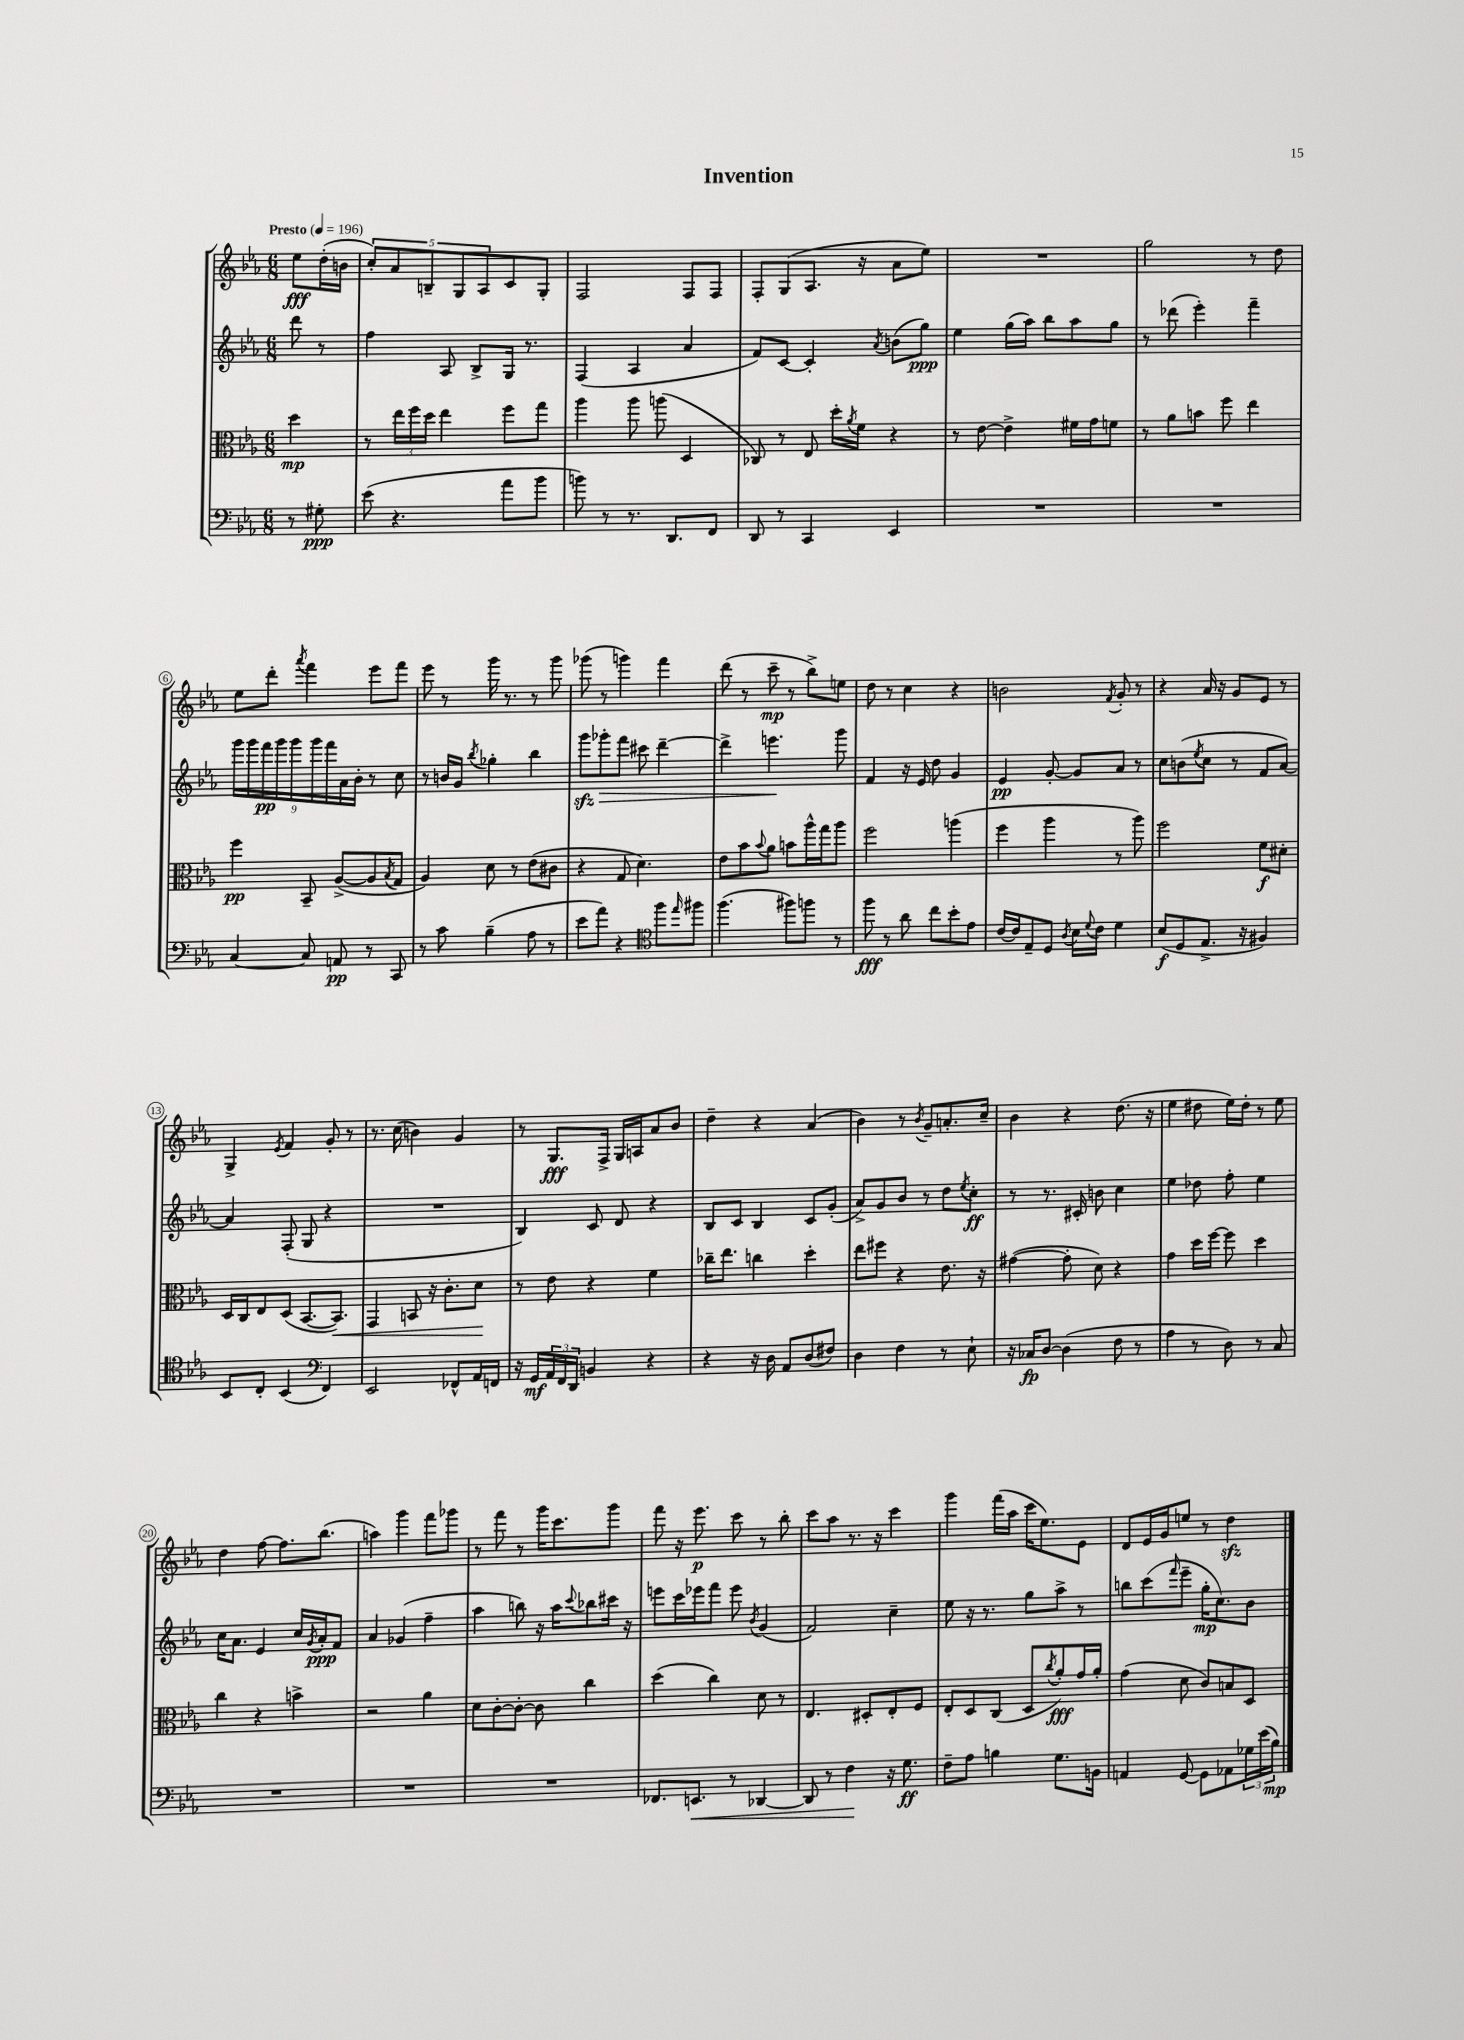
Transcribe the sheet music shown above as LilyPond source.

\header { title = "Invention" }
<<
\new StaffGroup <<
\new Staff = "s0" {
    \clef treble \key ees \major \numericTimeSignature \time 6/8 \partial 4 \tempo "Presto" 4 = 196
    ees''8\fff d''16-.( b'16 |
    \tuplet 5/4 { c''8-.) aes'8 b8-- g8 aes8 } c'8 g8-. |
    f2 f8 f8 |
    f8-. g8( aes8. r16 aes'8 ees''8) |
    R2. |
    g''2 r8 d''8 |
    ees''8 d'''8-. \acciaccatura { aes'''8 } f'''4 ees'''8 f'''8 |
    ees'''8 r8 g'''16 r8. r8 g'''8 |
    ges'''8( r8 g'''4) f'''4 |
    d'''8( r8 c'''8--\mp r8 bes''8->) e''8 |
    d''8 r8 c''4 r4 |
    b'2 \acciaccatura { f'8 } g'8-. r8 |
    r4 aes'16 r16 g'8 ees'8 r8 |
    g4-> \acciaccatura { ees'8 } f'4 g'8-. r8 |
    r8. c''16( b'4) g'4 |
    r8 g8.\fff f16-> g16 a16 aes'8 bes'8 |
    d''4-- r4 aes'4( |
    bes'4) r8 \acciaccatura { bes'8 } g'8-- a'8.-. c''16-- |
    bes'4 r4 d''8.( r16 |
    ees''4 dis''8 ees''16) dis''16-. r8 ees''8 |
    d''4 f''8~ f''8. bes''8.( |
    a''4) g'''4 f'''8 ges'''8 |
    r8 f'''8 r8 g'''16 c'''8. g'''8 |
    f'''8 r16 ees'''8.\p c'''8 r8 bes''8-. |
    c'''8 aes''8 r8. r16 c'''4 |
    g'''4 f'''16( aes''16 c'''16 ees''8.) ees'8 |
    d'8 ees'16 g'16 e''8 r8 d''4\sfz \bar "|." |
}
\new Staff = "s1" {
    \clef treble \key ees \major \numericTimeSignature \time 6/8 \partial 4
    d'''8 r8 |
    f''4 aes8 bes8-> g16 r8. |
    f4( aes4 aes'4 |
    f'8) c'8~ c'4-. \acciaccatura { aes'8 } b'8( g''8\ppp) |
    ees''4 g''16( aes''16) bes''8 aes''8 g''8 |
    r8 des'''8( ees'''4-.) f'''4-- |
    \tuplet 9/8 { g'''16 g'''16 f'''16\pp g'''16 g'''16 g'''16 f'''16 aes'16 bes'16-. } r8 c''8 |
    r8 b'16 g'16 \acciaccatura { bes''8 } ges''4-. bes''4 |
    g'''8\sfz ges'''8-.\> f'''8 cis'''8 d'''4~-- |
    d'''4-> e'''4.\! g'''8 |
    f'4 r16 ees'16 d''8 g'4 |
    ees'4\pp g'8~-. g'8 aes'8 r8 |
    c''8 b'8( \acciaccatura { ees''8 } c''8 r8 f'8 aes'8~) |
    aes'4 f8-.( g8 r4 |
    R2. |
    bes4) c'8 d'8 r4 |
    bes8 c'8 bes4 c'8 g'8-.( |
    aes'8->) g'8 bes'8 r8 d''8 \acciaccatura { ees''8 } c''8-.\ff |
    r8 r8. cis'16-. b'8 c''4 |
    ees''4 des''8 f''8-. ees''4 |
    c''16 aes'8. ees'4 c''16 \acciaccatura { g'8 } aes'16-.\ppp f'8 |
    aes'4 ges'4( f''4-- |
    aes''4 b''8) r16 aes''16 \appoggiatura { c'''8 } bes''8 cis'''16 r16 |
    e'''8 c'''16 ees'''16 f'''8 ees'''8 \acciaccatura { bes'8 } g'4( |
    f'2) c''4-- |
    ees''8 r16 r8. g''8 aes''8-> r8 |
    b''8 c'''8( \grace { f'''16 } ees'''8-- g''16-.\mp c''8.) bes'8 \bar "|." |
}
\new Staff = "s2" {
    \clef alto \key ees \major \numericTimeSignature \time 6/8 \partial 4
    d''4\mp |
    r8 \tuplet 3/2 { ees''16 f''16 d''16 } ees''4 f''8 g''8 |
    aes''4 aes''8 a''8( d4 |
    ces8) r8 ees8 d''16-. \acciaccatura { aes'8 } f'16 r4 |
    r8 ees'8~ ees'4-> fis'16 g'16 f'8 |
    r8 aes'8 b'8 f''8 ees''4 |
    f''4\pp bes,8-- aes8~->( aes8 \acciaccatura { bes8 } g8 |
    aes4) d'8 r8 ees'8( cis'8 |
    r4 g8 d'4.) |
    ees'8 bes'8 \appoggiatura { bes'8 } aes'8 b'8 aes''16-^ g''16 aes''8 |
    f''2 a''4( |
    f''4 aes''4 r8 aes''8) |
    f''2 f'8\f dis'8-. |
    d16 c16 ees8 d8( bes,8.~ bes,8.\<) |
    g,4 b,8 r16 c'8.-. d'8\! |
    r8 ees'8 r4 f'4 |
    ces''16-- ees''8. c''4 d''4-. |
    ees''8 fis''8 r4 ees'8. r16 |
    gis'4~( gis'8-. d'8) r4 |
    g'4 d''16 f''16~ f''8 d''4 |
    c''4 r4 b'4-> |
    r2 aes'4 |
    d'8 c'8~-. c'8~-. c'8 c''4 |
    d''4( c''4) d'8 r8 |
    ees4. dis8-. ees8-. f8 |
    ees8-. d8 c8( d8 \acciaccatura { c''8 } aes'8-.\fff) g'16 aes'16-. |
    g'4( d'8 c'8) b8 d8 \bar "|." |
}
\new Staff = "s3" {
    \clef bass \key ees \major \numericTimeSignature \time 6/8 \partial 4
    r8 gis8-.\ppp |
    ees'8( r4. aes'8 bes'8 |
    b'8) r8 r8. d,8. f,8 |
    d,8 r8 c,4 ees,4 |
    R2. |
    R2. |
    c4~ c8 a,8\pp r8 c,8 |
    r8 c'8 bes4--( aes8 r8 |
    ees'8 aes'8) r4 \clef tenor f''8 \grace { ees''16 } fis''8 |
    f''4.( fis''8) f''8 r8 |
    f''8\fff r8 aes'8 c''8 bes'8-. ees'8 |
    c'16~ c'16 ees8-- d8 \acciaccatura { aes8 } bes16 \appoggiatura { d'8 } c'16 d'4 |
    bes8\f( d8 ees8.-> r16 fis4) |
    bes,8 c8-. bes,4( \clef bass f,4) |
    ees,2 fes,8-^ aes,16 f,16 |
    r16 g,16\mf \tuplet 3/2 { aes,16 f,16 d,16 } b,4 r4 |
    r4 r16 d16 aes,8 d8( fis8) |
    d4 f4 r8 ees8-! |
    r16 ces16\fp d8~ d4( f8 r8 |
    aes4 r8 d8) r8 c8 |
    R2. |
    R2. |
    R2. |
    fes,8. e,8.\< r8 des,4~ |
    des,8 r8 f4\! r16 g8.\ff |
    f8-- aes8 b4 g8. b,16 |
    a,4 g,8~ g,8 aes,8 \tuplet 3/2 { ges16 ees'16( bes16\mp) } \bar "|." |
}
>>
>>
\layout { \context { \Score \override BarNumber.stencil = #(make-stencil-circler 0.1 0.3 ly:text-interface::print) } }
